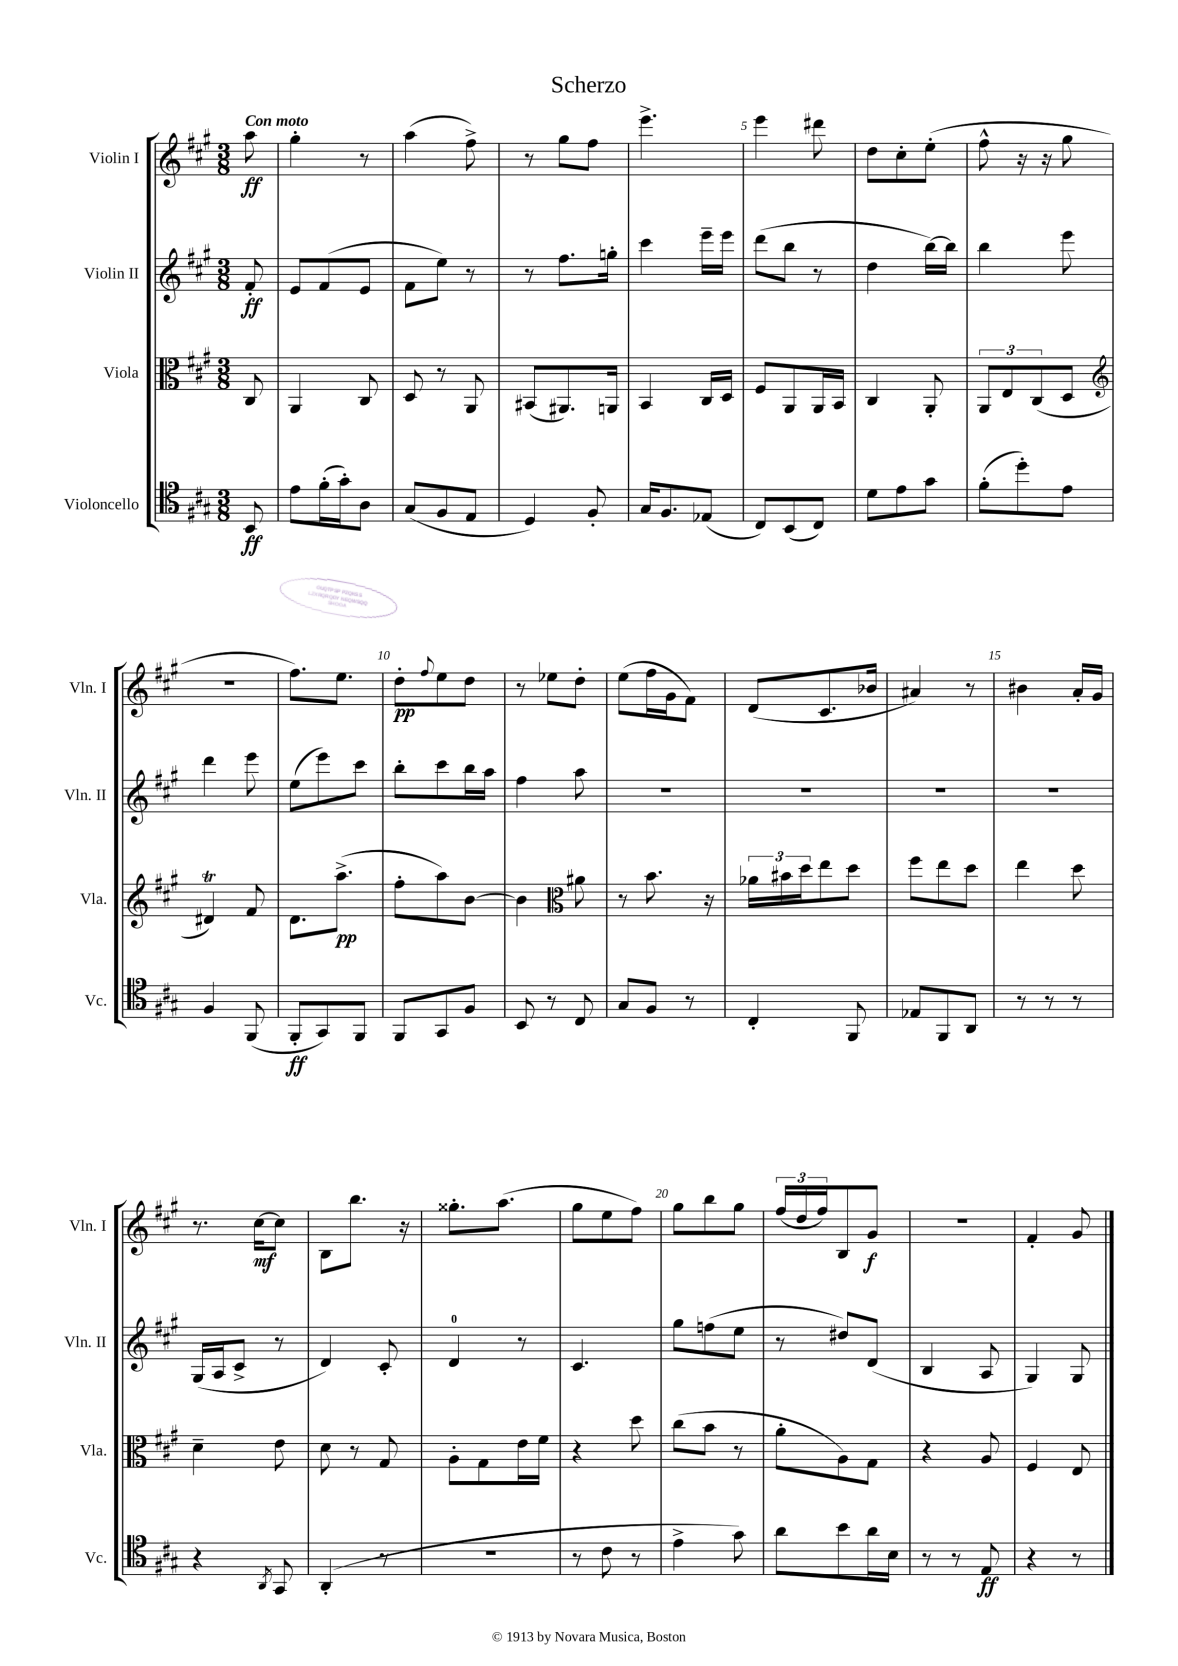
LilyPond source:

\header { title = "Scherzo" }
<<
\new StaffGroup <<
\new Staff = "s0" \with { instrumentName = "Violin I" shortInstrumentName = "Vln. I" } {
    \clef treble \key a \major \numericTimeSignature \time 3/8 \partial 8 \tempo "Con moto"
    a''8\ff |
    gis''4-. r8 |
    a''4( fis''8->) |
    r8 gis''8 fis''8 |
    e'''4.-> |
    e'''4 dis'''8 |
    d''8 cis''8-. e''8-.( |
    fis''8-^ r16 r16 gis''8 |
    R4. |
    fis''8.) e''8. |
    d''8-.\pp \appoggiatura { fis''8 } e''8 d''8 |
    r8 ees''8 d''8-. |
    e''8( fis''16 gis'16 fis'8) |
    d'8( cis'8. bes'16 |
    ais'4) r8 |
    bis'4 a'16-. gis'16 |
    r8. cis''16~\mf cis''8 |
    b8 b''8. r16 |
    gisis''8.-. a''8.( |
    gis''8 e''8 fis''8) |
    gis''8 b''8 gis''8 |
    \tuplet 3/2 { fis''16( d''16 fis''16) } b8 gis'8\f |
    R4. |
    fis'4-. gis'8 \bar "|." |
}
\new Staff = "s1" \with { instrumentName = "Violin II" shortInstrumentName = "Vln. II" } {
    \clef treble \key a \major \numericTimeSignature \time 3/8 \partial 8
    fis'8-.\ff |
    e'8 fis'8( e'8 |
    fis'8 e''8) r8 |
    r8 fis''8. g''16-. |
    cis'''4 e'''16-- e'''16 |
    d'''8( b''8 r8 |
    d''4 b''16~) b''16 |
    b''4 e'''8 |
    d'''4 e'''8 |
    e''8( e'''8) cis'''8 |
    b''8-. cis'''8 b''16 a''16 |
    fis''4 a''8 |
    R4. |
    R4. |
    R4. |
    R4. |
    gis16( a16 cis'8-> r8 |
    d'4) cis'8-. |
    d'4-0 r8 |
    cis'4. |
    gis''8 f''8( e''8 |
    r8 dis''8) d'8( |
    b4 a8 |
    gis4) gis8 \bar "|." |
}
\new Staff = "s2" \with { instrumentName = "Viola" shortInstrumentName = "Vla." } {
    \clef alto \key a \major \numericTimeSignature \time 3/8 \partial 8
    cis8 |
    a,4 cis8 |
    d8 r8 a,8 |
    bis,8( ais,8.) a,16 |
    b,4 cis16 d16 |
    fis8 a,8 a,16 b,16 |
    cis4 a,8-. |
    \tuplet 3/2 { a,8 e8 cis8( } d8 |
    \clef treble dis'4\trill) fis'8 |
    d'8. a''8.->\pp( |
    fis''8-. a''8) b'8~ |
    b'4 \clef alto ais'8 |
    r8 b'8. r16 |
    \tuplet 3/2 { aes'16 bis'16 d''16 } e''8 d''8 |
    fis''8 e''8 d''8 |
    e''4 d''8 |
    d'4-- e'8 |
    d'8 r8 gis8 |
    a8-. gis8 e'16 fis'16 |
    r4 d''8 |
    cis''8( b'8 r8 |
    a'8-. a8) gis8 |
    r4 a8 |
    fis4 e8 \bar "|." |
}
\new Staff = "s3" \with { instrumentName = "Violoncello" shortInstrumentName = "Vc." } {
    \clef tenor \key a \major \numericTimeSignature \time 3/8 \partial 8
    b,8\ff |
    e'8 fis'16-.( gis'16-.) a8 |
    gis8( fis8 e8 |
    d4) fis8-. |
    gis16 fis8. ees8( |
    cis8) b,8( cis8) |
    d'8 e'8 gis'8 |
    fis'8-.( d''8-.) e'8 |
    fis4 fis,8( |
    fis,8-.\ff gis,8) fis,8 |
    fis,8 gis,8 fis8 |
    b,8 r8 cis8 |
    gis8 fis8 r8 |
    cis4-. fis,8 |
    ees8 fis,8 a,8 |
    r8 r8 r8 |
    r4 \acciaccatura { a,8 } gis,8 |
    a,4-.( r8 |
    R4. |
    r8 cis'8 r8 |
    e'4-> gis'8) |
    a'8 b'8 a'16 b16 |
    r8 r8 e8\ff |
    r4 r8 \bar "|." |
}
>>
>>
\layout { \context { \Score \override BarNumber.break-visibility = ##(#f #t #t) barNumberVisibility = #(every-nth-bar-number-visible 5) } }
